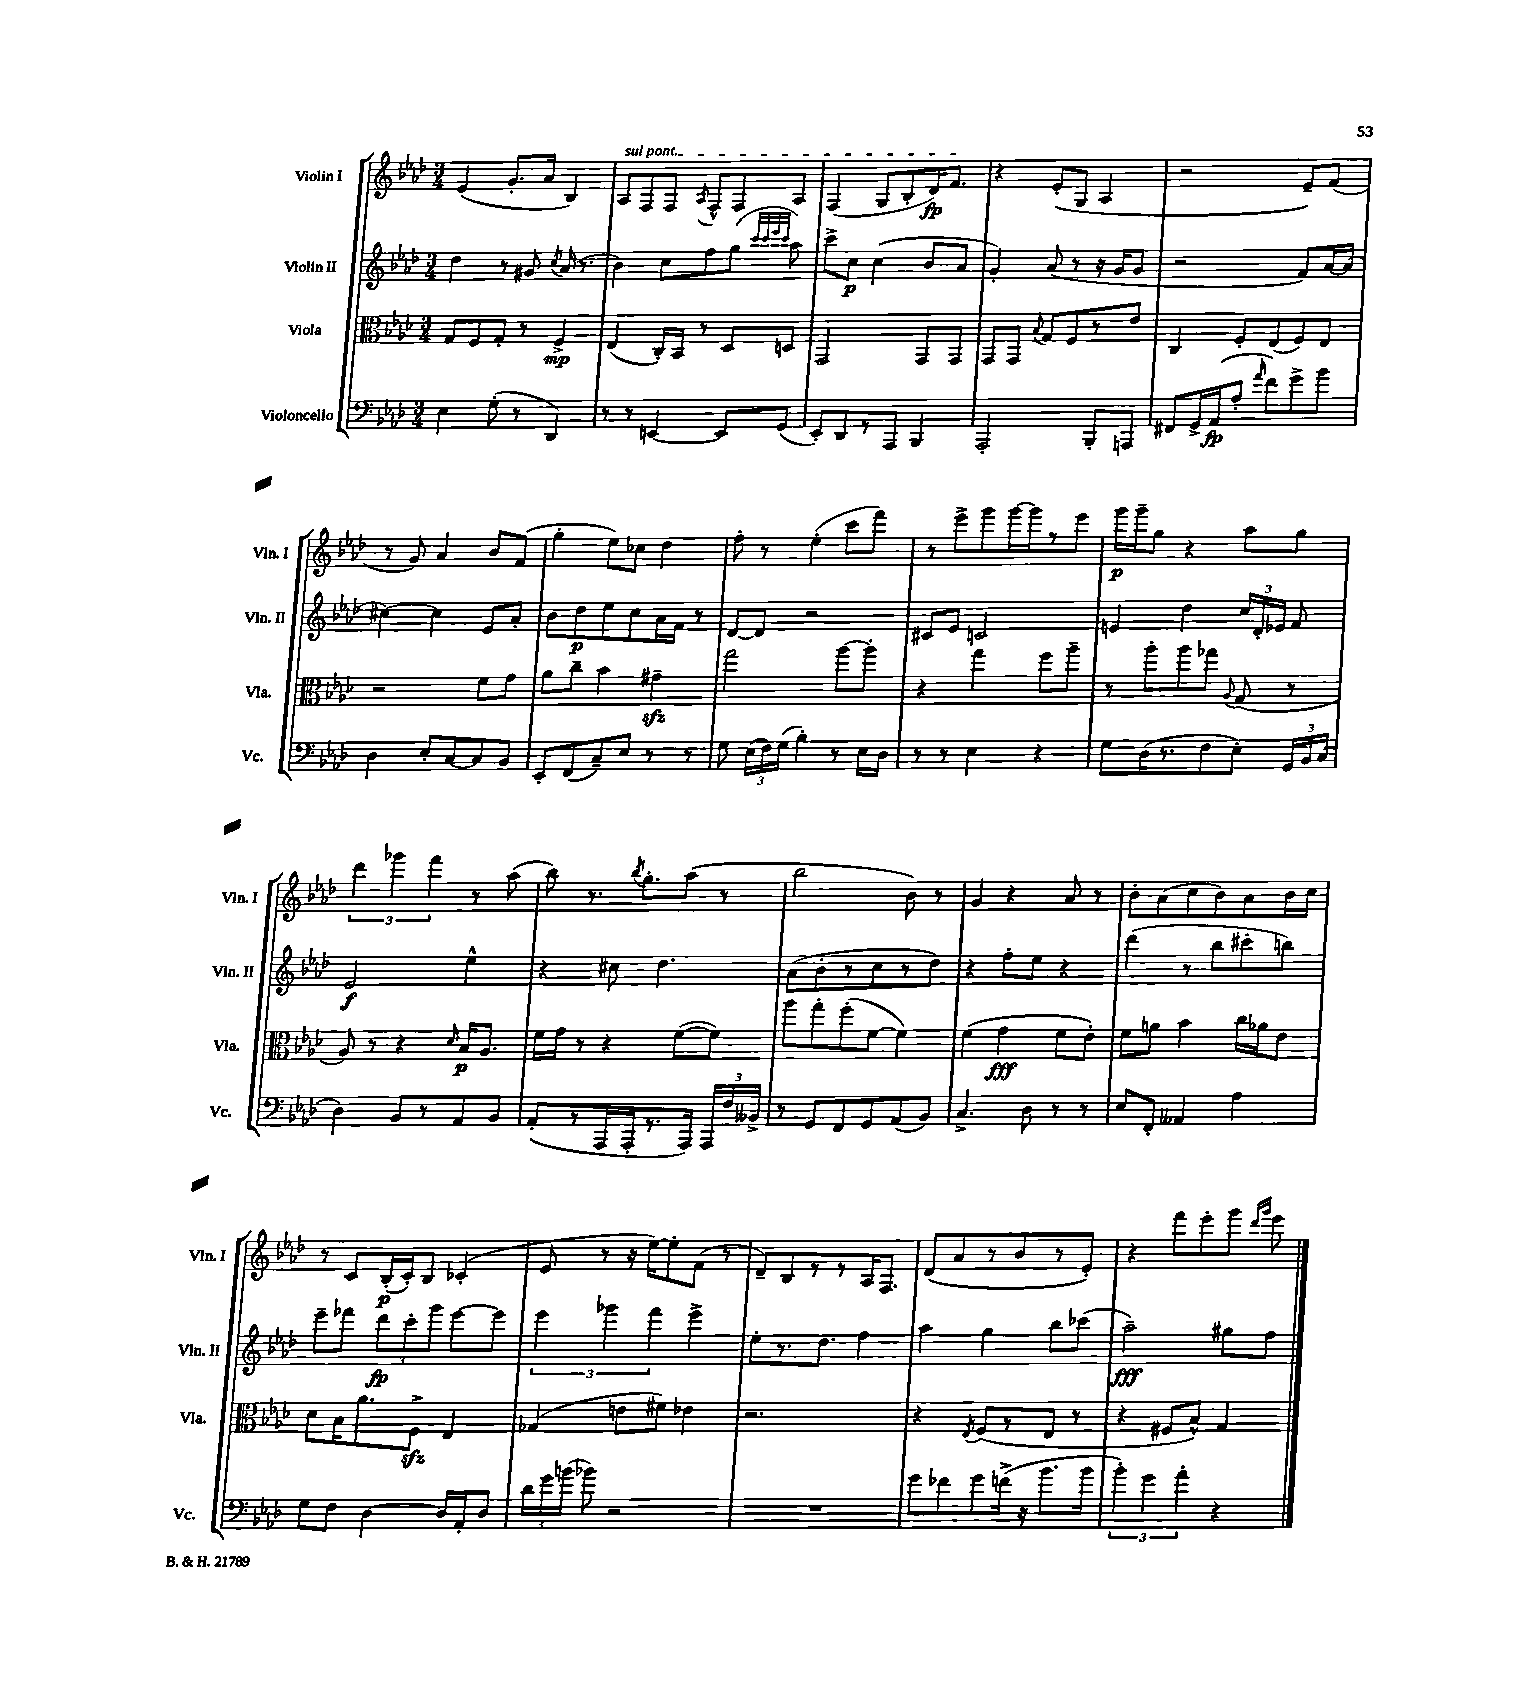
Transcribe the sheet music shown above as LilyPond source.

<<
\new StaffGroup <<
\new Staff = "s0" \with { instrumentName = "Violin I" shortInstrumentName = "Vln. I" } {
    \clef treble \key aes \major \numericTimeSignature \time 3/4
    \autoBeamOff ees'4( g'8.[-. aes'16] bes4) |
    \once \override TextSpanner.bound-details.left.text = \markup { \italic "sul pont." } aes8[\startTextSpan f8 f8] \acciaccatura { aes8 } f8[-^ f8 aes8] |
    f4( g8[ bes8-. des'16\fp) f'8.]\stopTextSpan |
    r4 ees'8[-.( g8] aes4 |
    r2 ees'8[--) f'8]( |
    r8 g'8) aes'4 bes'8[ f'8]( |
    g''4-. ees''8[) ces''8] des''4 |
    f''8-. r8 ees''4-.( c'''8[ f'''8]) |
    r8 ees'''8[-> g'''8 g'''16~ g'''16 r8 ees'''8] |
    g'''16[\p g'''16-- g''8] r4 aes''8[ g''8] |
    \tuplet 3/2 { des'''4 ges'''4 f'''4 } r8 aes''8( |
    bes''8) r8. \acciaccatura { bes''8 } g''8.[-. aes''8]( r8 |
    bes''2 bes'8) r8 |
    g'4 r4 aes'8 r8 |
    bes'8[-. aes'8( c''8 bes'8) aes'8 bes'16 c''16] |
    r8 c'8[ bes16-.\p( c'16-.) bes8] ces'4-.( |
    ees'8 r8 r16 ees''16[~) ees''8-. f'8]( r8 |
    des'8[--) bes8 r8 r8 aes16 f8.] |
    des'8[( aes'8 r8 bes'8 r8 ees'8]-.) |
    r4 f'''8[ ees'''8-. g'''8] \grace { des'''16[ g'''16] } ees'''8 \bar "|." |
}
\new Staff = "s1" \with { instrumentName = "Violin II" shortInstrumentName = "Vln. II" } {
    \clef treble \key aes \major \numericTimeSignature \time 3/4
    \autoBeamOff des''4 r8 gis'8 \acciaccatura { c''8 } aes'16( r8. |
    bes'4) c''8[ f''8 g''8]( \grace { c'''32[ c'''32 ees'''32 c'''32] } aes''8) |
    c'''8[-> c''8]\p c''4( bes'8[ aes'8] |
    g'4-.) aes'8( r8 r16 g'16[ g'8] |
    r2 f'8[) aes'16~ aes'16]( |
    cis''4~) cis''4 ees'8[ aes'8]-. |
    bes'8[ des''8\p ees''8 c''8 aes'16 f'16] r8 |
    des'8[~ des'8] r2 |
    cis'8[ ees'8] c'2 |
    e'4 des''4 \tuplet 3/2 { c''16[ des'16-. ees'16] } f'8 |
    ees'2\f ees''4-^ |
    r4 cis''8 des''4. |
    aes'8[( bes'8-. r8 c''8 r8 des''8]) |
    r4 f''8[-. ees''8] r4 |
    des'''4( r8 bes''8[ cis'''8-. b''8]) |
    ees'''8[-- fes'''8] \tuplet 3/2 { des'''8[\fp c'''8-. g'''8] } ees'''8[~ ees'''8] |
    \tuplet 3/2 { ees'''4 ges'''4 f'''4 } ees'''4-> |
    ees''8[-. r8. des''8.] f''4 |
    aes''4 g''4 bes''8[ ces'''8]( |
    aes''2--\fff) gis''8[ f''8] \bar "|." |
}
\new Staff = "s2" \with { instrumentName = "Viola" shortInstrumentName = "Vla." } {
    \clef alto \key aes \major \numericTimeSignature \time 3/4
    \autoBeamOff g8[ f8 g8]-. r8 f4->\mp |
    ees4( c16[-.) bes,16] r8 des8[ d8] |
    g,2 g,8[ g,8] |
    g,8[ g,8] \appoggiatura { bes8 } g8[ f8 r8 ees'8] |
    c4 f8[-. ees8( f8) ees8] |
    r2 f'8[ g'8] |
    aes'8[ c''8]-- bes'4 gis'4--\sfz |
    g''2 aes''8[~ aes''8]-. |
    r4 g''4 f''8[ aes''8]-- |
    r8 aes''8[-. aes''8 ges''8] \appoggiatura { aes8 } g8( r8 |
    aes8) r8 r4 \grace { des'16 } bes16[\p aes8.] |
    f'16[ g'16] r8 r4 f'8[~( f'8]) |
    aes''8[ g''8-. f''8-.( f'8]~ f'4) |
    f'4( g'4\fff f'8[ ees'8]-.) |
    f'8[ a'8] bes'4 c''16[ aes'16 ees'8] |
    des'8[ bes16 aes'8. f8]->\sfz ees4 |
    ges4( e'8[ fis'8]) ees'4 |
    r2. |
    r4 \acciaccatura { ees8 } f8[( r8 ees8] r8 |
    r4 fis8[ bes8]-^) g4 \bar "|." |
}
\new Staff = "s3" \with { instrumentName = "Violoncello" shortInstrumentName = "Vc." } {
    \clef bass \key aes \major \numericTimeSignature \time 3/4
    \autoBeamOff ees4 g8-.( r8 des,4) |
    r8 r8 e,4~ e,8[ g,8]( |
    ees,8[-.) des,8 r8 aes,,8] bes,,4 |
    aes,,2-. bes,,8[-. a,,8] |
    fis,8[ g,16-> aes,16\fp( aes8]-. \grace { aes'16 } f'8[) g'8-> bes'8] |
    des4 ees8[-. c8~ c8 bes,8] |
    ees,8[-. f,8( c8--) ees8] r8 r8 |
    g8 \tuplet 3/2 { ees16[( f16) g16]( } bes4-.) r8 ees16[ des16] |
    r8 r8 ees4 r4 |
    g8[ des16( r8. f8 ees8]-.) \tuplet 3/2 { g,16[ bes,16 c16]( } |
    des4) bes,8[ r8 aes,8 bes,8] |
    aes,8[-.( r8 aes,,16 aes,,16-. r8. aes,,16]) \tuplet 3/2 { aes,,16[ f16 beses,16]-> } |
    r8 g,8[ f,8 g,8 aes,8( bes,8]) |
    c4.-> des8 r8 r8 |
    ees8[ f,8]-. aeses,4 aes4 |
    g8[ f8] des4~ des16[ aes,16-. des8] |
    \tuplet 3/2 { des'16[ g'16 b'16]( } bes'8) r2 |
    R2. |
    g'8[ fes'8 g'8 f'16]->( r16 bes'8.[ bes'16] |
    \tuplet 3/2 { bes'4-.) g'4 aes'4-. } r4 \bar "|." |
}
>>
>>
\layout { \context { \Score \remove "Bar_number_engraver" } }
